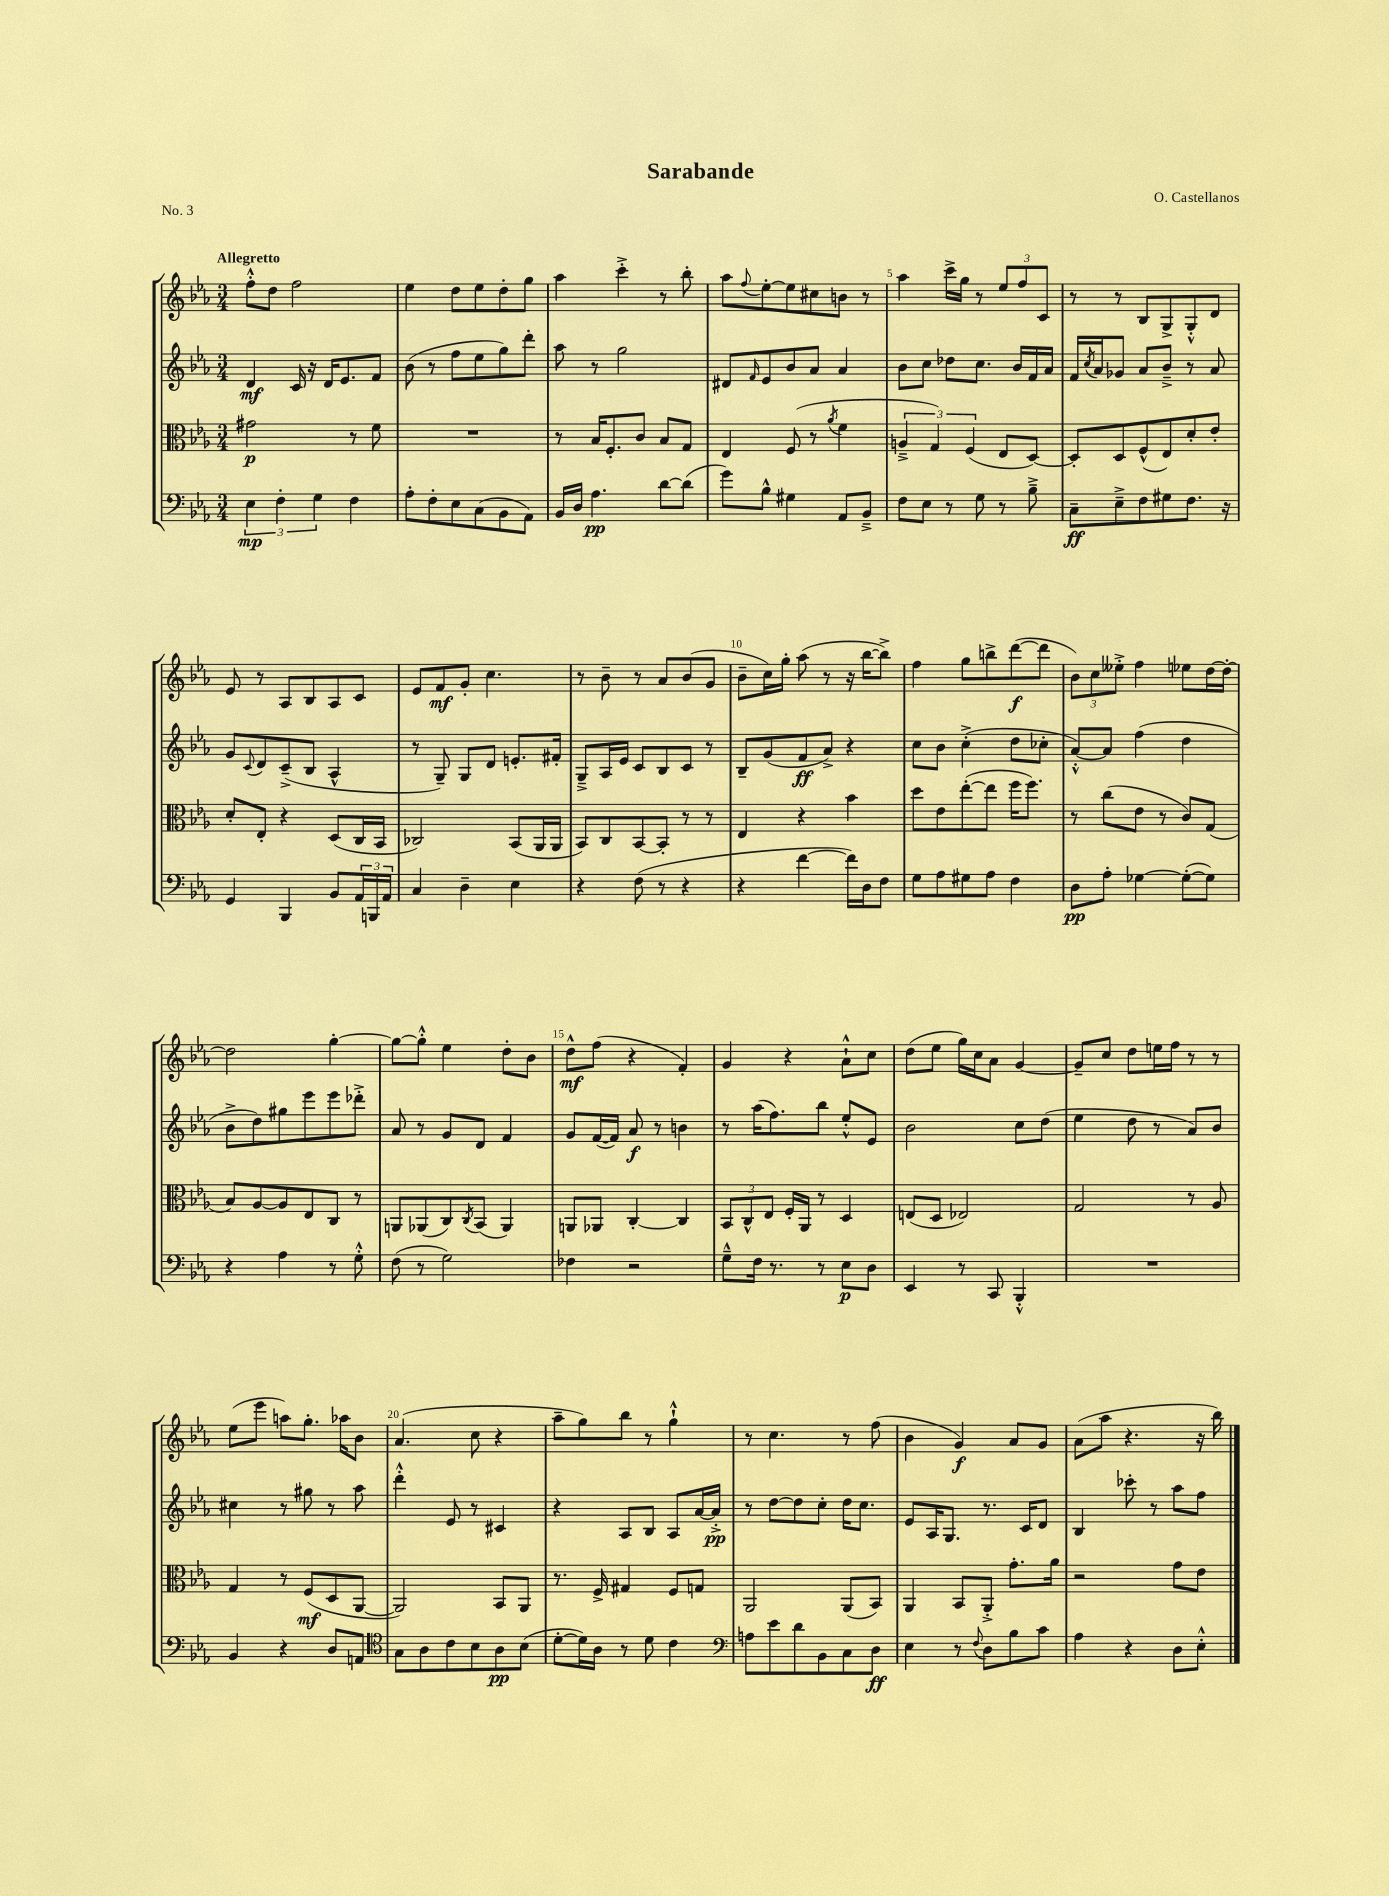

**kern	**kern	**kern	**kern
*staff4	*staff3	*staff2	*staff1
*clefF4	*clefC3	*clefG2	*clefG2
*k[b-e-a-]	*k[b-e-a-]	*k[b-e-a-]	*k[b-e-a-]
*M3/4	*M3/4	*M3/4	*M3/4
6E-	2g#	4d	8ff'^^
.	.	.	8dd
6F'	.	.	.
.	.	16c	2ff
.	.	16r	.
6G	.	.	.
.	.	16d	.
.	.	8.e-	.
4F	8r	.	.
.	8f	8f	.
=	=	=	=
8A-'	2.r	(8b-	4ee-
8F'	.	8r	.
8E-	.	8ff	8dd
(8C	.	8ee-	8ee-
8BB-	.	8gg)	8dd'
8AA-)	.	8ddd'	8gg
=	=	=	=
16BB-	8r	8aa-	4aa-
16D	.	.	.
4.A-	16B-	8r	.
.	8.F'	.	.
.	.	2gg	4ccc'^
.	8c	.	.
[8d	8B-	.	8r
(8d]	8G	.	8bb-'
=	=	=	=
8g)	4E-	8d#	8aa-
.	.	16qqf	8qqff
8B-^^	.	8e-	[8ee-'
4G#	(8F	8b-	8ee-]
.	8r	8a-	8cc#
.	8qa-	.	.
8AA-	4f	4a-	8b
8BB-~^	.	.	8r
=	=	=	=
8F	6A~^	8b-	4aa-
8E-	.	8cc	.
.	6G)	.	.
8r	.	8dd-	16ccc^
.	.	.	16gg
.	(6F	.	.
8G	.	8.cc	8r
8r	8E-	.	12ee-
.	.	16b-	.
.	.	.	12ff
8B-~^	[8D)	16f	.
.	.	.	12c
.	.	16a-	.
=	=	=	=
8C~	8D']	16f	8r
.	.	8qcc	.
.	.	16a-	.
8E-~^	8D	8g-	8r
8F	(8F^^	8a-	8B-
8G#	8E-)	8b-~^	8G^
8.F	8d'	8r	8G'^^
.	8e-'	8a-	8d
16r	.	.	.
=	=	=	=
4GG	8d'	8g	8e-
.	.	8qqc	.
.	8E-'	8d	8r
4BBB-	4r	(8c~^	8A-
.	.	8B-	8B-
8BB-	(8D	4A-^^	8A-
24AA-	16C	.	8c
24BBB	.	.	.
.	16BB-	.	.
24AA-	.	.	.
=	=	=	=
4C	2C-)	8r	8e-
.	.	8G~)	8f
4D~	.	8G	8g'
.	.	8d	4.cc
4E-	(8BB-	8.e'	.
.	16AA-	.	.
.	16AA-	16f#'	.
=	=	=	=
4r	8BB-)	8G~^	8r
.	8C	16A-	8b-~
.	.	16e-	.
(8F	[8BB-	8c	8r
8r	8BB-']	8B-	8a-
4r	8r	8c	(8b-
.	8r	8r	8g
=	=	=	=
4r	4E-	8B-~	8b-~
.	.	(8g	16cc)
.	.	.	16gg'
[4f	4r	8f	(8aa-
.	.	8a-^)	8r
16f])	4b-	4r	16r
16D	.	.	[16bb-
8F	.	.	8bb-^])
=	=	=	=
8G	8dd	8cc	4ff
8A-	8e-	8b-	.
8G#	([8ee-'	(4cc'^	8gg
8A-	8ee-]	.	8bb^
4F	16ff	8dd	([8ddd
.	8.ff)	.	.
.	.	8cc-'	8ddd]
=	=	=	=
8D	8r	[8a-'^^)	12b-)
.	.	.	12cc
8A-'	(8cc	8a-]	.
.	.	.	12ee--'^
[4G-	8e-	(4ff	4ff
.	8r	.	.
(8G-'_	8c)	4dd	8ee-
8G-])	(8G	.	[16dd
.	.	.	16dd'_
=	=	=	=
4r	8B-)	8b-^	2dd]
.	[8A-	8dd)	.
4A-	8A-]	8gg#	.
.	8E-	8eee-	.
8r	8C	8eee-	[4gg'
8G'^^	8r	8ddd-'^	.
=	=	=	=
(8F	8AA	8a-	8gg_
8r	(8AA-	8r	8gg'^^]
2G)	8C)	8g	4ee-
.	8qC	.	.
.	(8BB-	8d	.
.	4AA-)	4f	8dd'
.	.	.	8b-
=	=	=	=
4F-	8AA	8g	8dd^^
.	8AA-	([16f	(8ff
.	.	16f])	.
2r	[4C'	8a-	4r
.	.	8r	.
.	4C]	4b	4f')
=	=	=	=
8G~^^	12BB-	8r	4g
.	12C^^	.	.
16F	.	(16aa-	.
.	12E-	.	.
8.r	.	8.ff)	.
.	16F'	.	4r
.	16AA-	.	.
8r	8r	8bb-	.
8E-	4D	8ee-'^^	8a-`^^
8D	.	8e-	8cc
=	=	=	=
4EE-	(8E	2b-	(8dd
.	8D	.	8ee-
8r	2E-)	.	16gg)
.	.	.	16cc
8CC	.	.	8a-
4BBB-'^^	.	8cc	[4g
.	.	(8dd	.
=	=	=	=
2.r	2G	4ee-	8g~]
.	.	.	8cc
.	.	8dd	8dd
.	.	8r	16ee
.	.	.	16ff
.	8r	8a-)	8r
.	8A-	8b-	8r
=	=	=	=
4BB-	4G	4cc#	(8ee-
.	.	.	8eee-
4r	8r	8r	8aa)
.	(8F	8gg#	8.gg'
8D	8D	8r	.
.	.	.	16aa-
8AA	[8AA-	8aa-	8b-
=	=	=	=
*clefC4	*	*	*
8G	2AA-])	4ddd'^^	(4.a-
8A-	.	.	.
8c	.	8e-	.
8B-	.	8r	8cc
8A-	8BB-	4c#	4r
(8B-	8AA-	.	.
=	=	=	=
[8d'	8.r	4r	8aa-~
16d])	.	.	8gg)
16A-	16F^	.	.
8r	4G#	8A-	8bb-
8d	.	8B-	8r
4c	8F	8A-	4gg`^^
.	8G	[16a-	.
.	.	16a-'^]	.
=	=	=	=
*clefF4	*	*	*
8A	2AA-	8r	8r
8e-	.	[8dd	4.cc
8d	.	8dd]	.
8BB-	.	8cc'	.
8C	(8AA-	16dd	8r
.	.	8.cc	.
8D	8BB-)	.	(8ff
=	=	=	=
4E-	4AA-	8e-	4b-
.	.	16A-	.
.	.	8.G	.
8r	8BB-	.	4g)
8qqF	.	.	.
8D	8AA-'^	8.r	.
8B-	8.g'	.	8a-
.	.	16c	.
8c	.	8d	8g
.	16a-	.	.
=	=	=	=
4A-	2r	4B-	(8a-
.	.	.	8aa-
4r	.	8ccc-'	4.r
.	.	8r	.
8D	8g	8aa-	.
8E-'^^	8e-	8ff	16r
.	.	.	16bb-)
==	==	==	==
*-	*-	*-	*-
